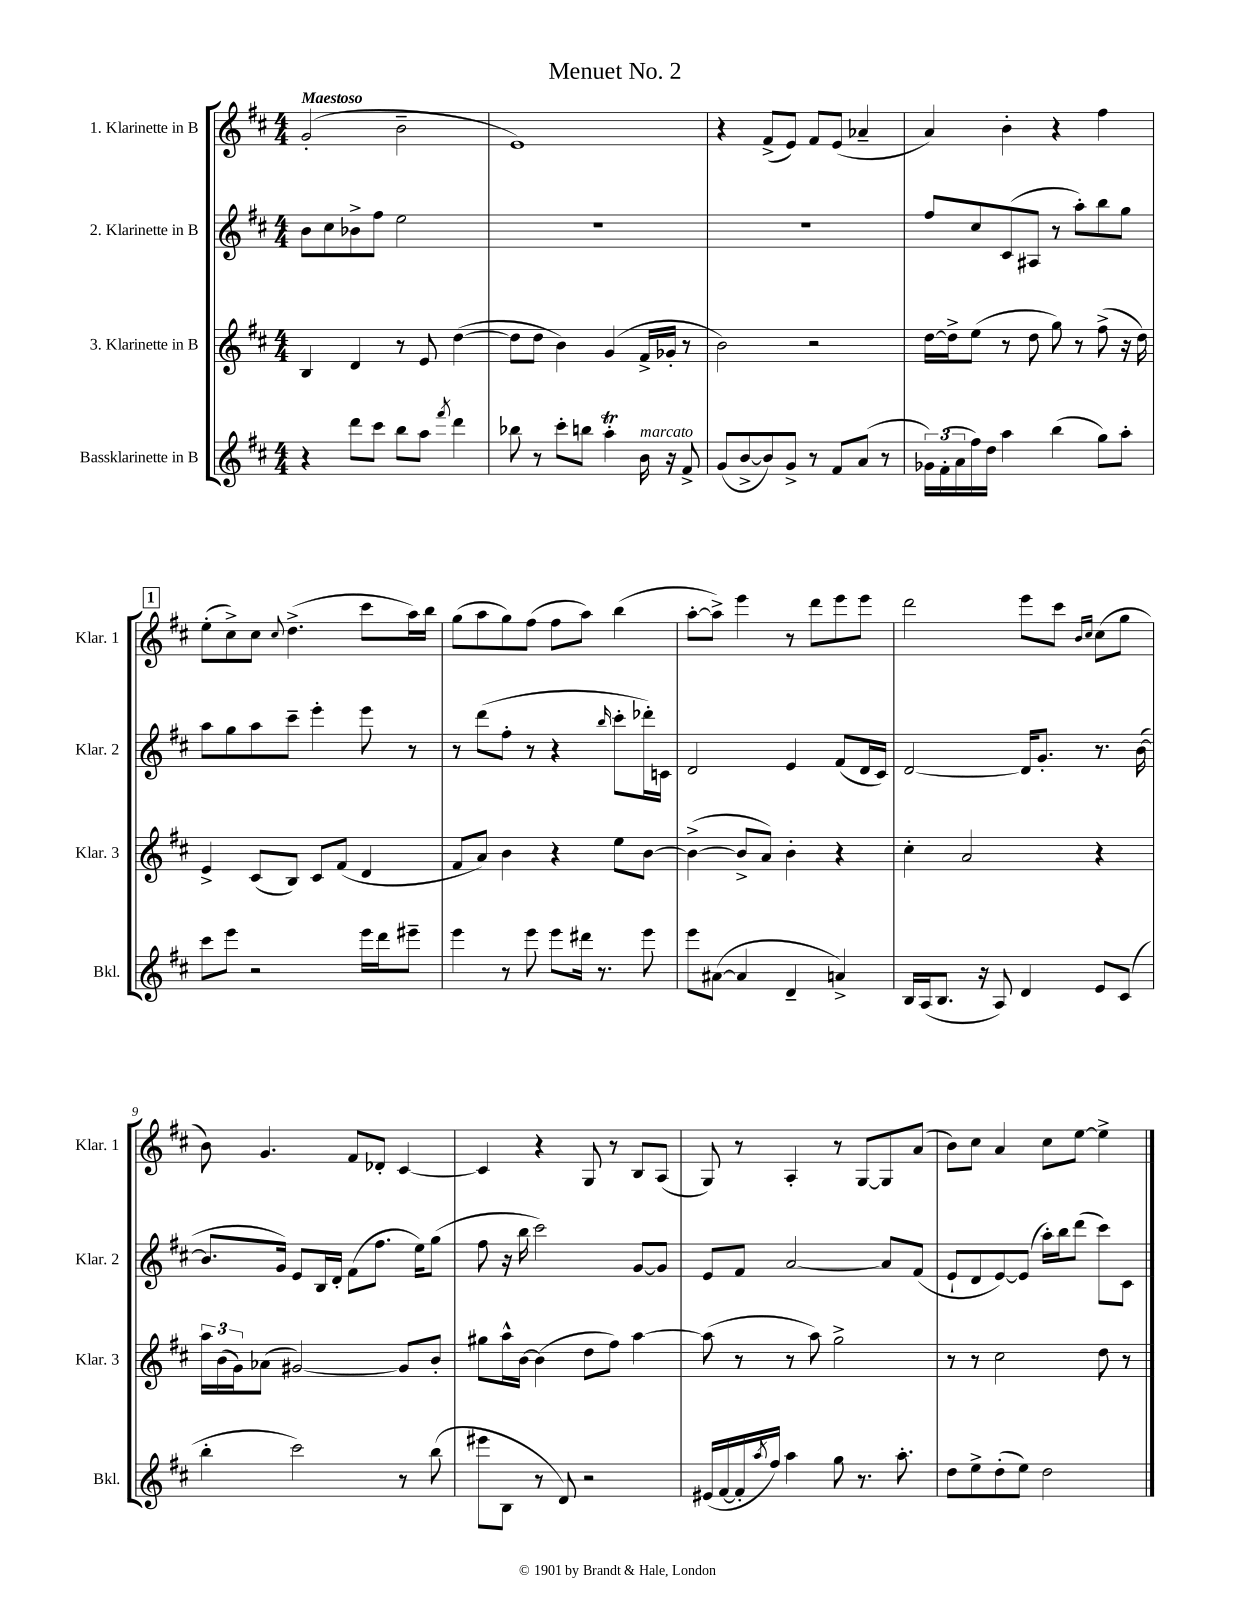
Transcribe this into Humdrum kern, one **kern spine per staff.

**kern	**kern	**kern	**kern
*staff4	*staff3	*staff2	*staff1
*clefG2	*clefG2	*clefG2	*clefG2
*k[f#c#]	*k[f#c#]	*k[f#c#]	*k[f#c#]
*M4/4	*M4/4	*M4/4	*M4/4
4r	4B/	8b\L	(2g'/
.	.	8cc#\	.
8ddd\L	4d/	8b-^\	.
8ccc#\J	.	8ff#\J	.
8bb\L	8r	2ee\	2b~\
8aa\J	8e/	.	.
8qfff#/	.	.	.
4ddd\	([4dd\	.	.
=	=	=	=
8bb-\	8dd\]L	1r	1e)
8r	8dd\J	.	.
8ccc#'\L	4b\)	.	.
8bb\J	.	.	.
4aa'\	(4g/	.	.
16b\	16f#^/LL	.	.
16r	16g-'/JJ	.	.
8f#^/	8r	.	.
=	=	=	=
(8g/L	2b\)	1r	4r
[8b^/	.	.	.
8b/])	.	.	(8f#^/L
8g^/J	.	.	8e/J)
8r	2r	.	8f#/L
8f#/L	.	.	(8e/J
(8a/J	.	.	4a-~/
8r	.	.	.
=	=	=	=
24g-\LL)	[16dd\LL	8ff#/L	4a/)
(24f#'\	.	.	.
.	16dd^\]J	.	.
24a\	.	.	.
16ff#\)	(8ee\J	8cc#/	.
16dd\JJ	.	.	.
4aa\	8r	(8c#/	4b'\
.	8dd\	8A#/J	.
(4bb\	8gg\)	8r	4r
.	8r	8aa'\L)	.
8gg\L)	(8ff#^\	8bb\	4ff#\
8aa'\J	16r	8gg\J	.
.	16dd\)	.	.
=	=	=	=
8ccc#\L	4e^/	8aa\L	(8ee'\L
8eee\J	.	8gg\	8cc#^\)
2r	(8c#/L	8aa\	8cc#\J
.	.	.	8qqcc#/
.	8B/J)	8ccc#~\J	(4.dd^\
.	8c#/L	4eee'\	.
.	(8f#/J	.	.
16eee\LL	4d/	8eee\	8ccc#\L
16ddd\J	.	.	.
8eee#~\J	.	8r	16aa\L)
.	.	.	16bb\JJ
=	=	=	=
4eee\	8f#/L	8r	(8gg\L
.	8a/J)	(8ddd\L	8aa\
8r	4b\	8ff#'\J	8gg\)
8eee\	.	8r	(8ff#\J
8eee\L	4r	4r	8ff#\L
16ddd#\Jk	.	.	8aa\J)
8.r	.	.	.
.	.	16qqbb/	.
.	8ee\L	8ccc#'\L	(4bb\
8eee\	[8b\J	16ddd-'\L)	.
.	.	16c\JJ	.
=	=	=	=
8eee\L	(4b^\_	2d/	[8aa'\L
([8a#\J	.	.	8aa^\]J)
4a#/]	8b^/]L	.	4eee\
.	8a/J)	.	.
4d~/	4b'\	4e/	8r
.	.	.	8ddd\L
4a^/)	4r	(8f#/L	8eee\
.	.	16d/L	8eee\J
.	.	16c#/JJ)	.
=	=	=	=
16B/LL	4cc#'\	[2d/	2ddd\
(16A/J	.	.	.
8.B/J	.	.	.
.	2a/	.	.
16r	.	.	.
8A/)	.	.	.
4d/	.	16d/]LK	8eee\L
.	.	8.g'/J	.
.	.	.	8ccc#\J
.	.	.	16qqb/LL
.	.	.	16qqcc#/JJ
8e/L	4r	8.r	(8cc#\L
(8c#/J	.	.	8gg\J
.	.	([16b\	.
=	=	=	=
4bb'\	24aa\LL	8.b/]L	8b\)
.	(24b\	.	.
.	24g\J)	.	.
.	(8a-\J	.	4.g/
.	.	16g/Jk)	.
2ccc#\)	[2g#/)	8e/L	.
.	.	16B/L	.
.	.	16d'/JJ	.
.	.	(8f#\L	8f#/L
.	.	8.ff#\J	8d-'/J
8r	8g#/]L	.	[4c#/
.	.	16ee\LK)	.
(8bb\	8b'/J	(8gg\J	.
=	=	=	=
8eee#\L	8gg#\L	8ff#\	4c#/]
8B\J	16aa^^\L	16r	.
.	[16b\JJ	16bb\	.
8r	(4b\]	2ccc#\)	4r
8d/)	.	.	.
2r	8dd\L	.	8G/
.	8ff#\J)	.	8r
.	[4aa\	[8g/L	8B/L
.	.	8g/]J	(8A/J
=	=	=	=
(16e#/LL	(8aa\]	8e/L	8G/)
[16f#/	.	.	.
16f#'/]	8r	8f#/J	8r
8qaa/	.	.	.
16ff#/JJ)	.	.	.
4aa\	8r	[2a/	4A'/
.	8aa\)	.	.
8gg\	2gg^\	.	8r
8.r	.	.	[8G/L
.	.	8a/]L	8G/]
8.aa'\	.	.	.
.	.	(8f#/J	(8a/J
=	=	=	=
8dd\L	8r	8e`/L	8b\L)
8ee^\	8r	8d/	8cc#\J
(8dd'\	2cc#\	[8e/)	4a/
8ee\J)	.	(8e/]J	.
2dd\	.	16aa'\LL)	8cc#\L
.	.	16bb\J	.
.	.	(8ddd\J	[8ee\J
.	8dd\	8ccc#\L)	4ee^\]
.	8r	8c#\J	.
==	==	==	==
*-	*-	*-	*-
